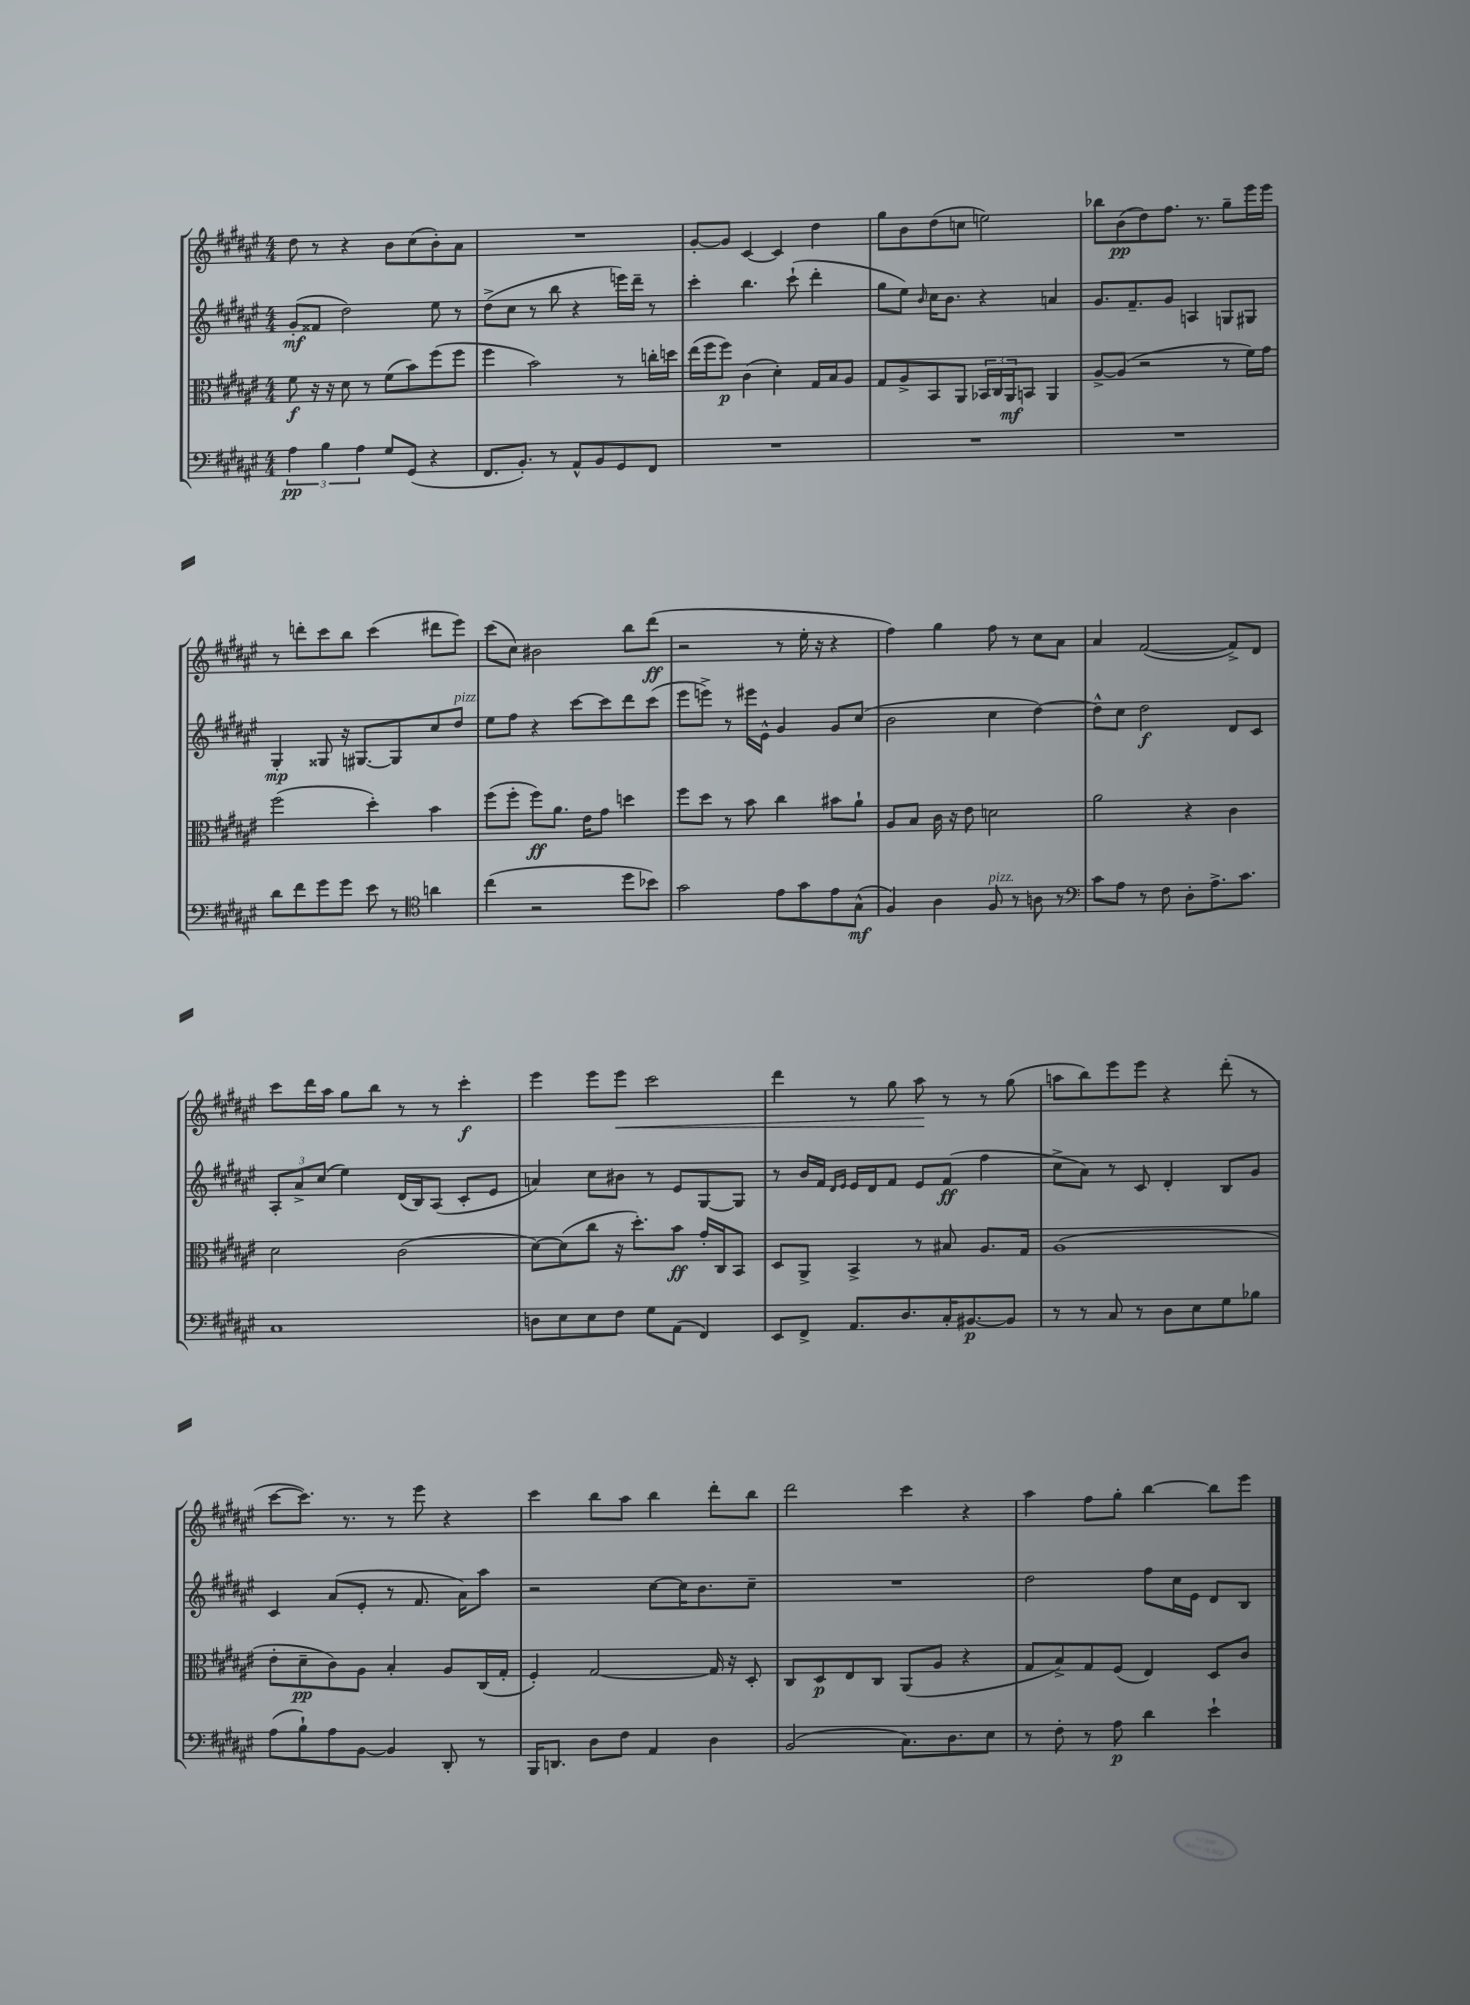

**kern	**kern	**kern	**kern
*staff4	*staff3	*staff2	*staff1
*clefF4	*clefC3	*clefG2	*clefG2
*k[f#c#g#d#a#e#]	*k[f#c#g#d#a#e#]	*k[f#c#g#d#a#e#]	*k[f#c#g#d#a#e#]
*M4/4	*M4/4	*M4/4	*M4/4
6A#	8f#	(8g#'	8dd#
.	16r	8f##	8r
6B	.	.	.
.	16r	.	.
.	8d#	2dd#)	4r
6A#	.	.	.
.	8r	.	.
8G#	(8f#	.	8b
(8GG#	8b)	.	(8cc#
4r	(8ff#	8ee#	8b')
.	8ff#	8r	8a#
=	=	=	=
8.FF#	4ff#	(8dd#^	1r
.	.	8cc#	.
8.BB')	.	.	.
.	2b)	8r	.
8r	.	8bb	.
8AA#^^	.	4r	.
8BB	.	.	.
8GG#	8r	16eee)	.
.	.	16ddd#~	.
8FF#	16cc'	8r	.
.	16dd	.	.
=	=	=	=
1r	(16ee#	4ccc#'	[8g#'
.	16ff#	.	.
.	8ff#)	.	8g#]
.	(4c#	4.bb	[4c#
.	4d#')	.	4c#]
.	.	(8ccc#`	.
.	16G#	4ddd#'	4dd#
.	16B	.	.
.	8A#	.	.
=	=	=	=
1r	8G#	8gg#	8gg#
.	8A#^	8ee#)	8b
.	.	16qqb	.
.	8BB	16cc#	(8dd#
.	.	8.b	.
.	8AA#	.	8cc
.	24BB-	4r	2ee)
.	24C#	.	.
.	24AA#	.	.
.	8BB	.	.
.	4AA#	4a	.
=	=	=	=
1r	[8A#^	8.g#	8bb-
.	(8A#]	.	(8b
.	.	8.f#~	.
.	2r	.	8dd#)
.	.	8g#	8.ff#
.	.	4A	.
.	.	.	8.r
.	8r	8G	8gg#~
.	16f#)	8G#	16eee#
.	16g#	.	16eee#
=	=	=	=
8d#	(2ff#	4G#'	8r
8f#	.	.	8ddd'
8g#	.	8G##	8ccc#
8g#	.	16r	8bb
.	.	[8.G#	.
8e#	4dd#')	.	(4ccc#
8r	.	8G#]	.
*clefC4	*	*	*
4a	4b	8cc#	8ddd#
.	.	8dd#	8eee#)
=	=	=	=
(4cc#	(8ff#	8ee#	(8ccc#
.	8ff#'	8ff#	8cc#)
2r	8ff#)	4r	2b#
.	8.a#	.	.
.	.	[8ccc#	.
.	16e#	.	.
.	8g#	8ccc#]	.
8dd#	4dd	8ddd#	8bb
8b-)	.	(8ccc#	(8ddd#
=	=	=	=
2g#	8ff#	8eee#	2r
.	8dd#	8eee^)	.
.	8r	8r	.
.	8b	16eee#	.
.	.	16e#^^	.
8e#	4cc#	4g#	8r
8g#	.	.	16ee#'
.	.	.	16r
8e#	8b#	8g#	4r
(8G#^^	8a#`	(8cc#	.
=	=	=	=
4F#)	8A#	2b	4ff#)
.	8B	.	.
4A#	16c#	.	4gg#
.	16r	.	.
.	8e#	.	.
8F#	2d	4cc#	8ff#
8r	.	.	8r
8A	.	[4dd#)	8cc#
8r	.	.	8a#
=	=	=	=
*clefF4	*	*	*
8c#	2a#	8dd#^^]	4a#
8A#	.	8cc#	.
8r	.	2dd#	([2f#
8F#	.	.	.
8D#'	4r	.	.
8.A#^	.	.	.
.	4c#	8d#	8f#^])
8.c#	.	.	.
.	.	8c#	8d#
=	=	=	=
1C#	2d#	12A#'	8ccc#
.	.	12a#^	.
.	.	.	16ddd#
.	.	(12cc#	.
.	.	.	16aa#
.	.	4ee#)	8gg#
.	.	.	8bb
.	(2c#	(16d#	8r
.	.	16B)	.
.	.	(8A#	8r
.	.	8c#'	4ccc#'
.	.	8e#	.
=	=	=	=
8D	[8d#)	4a)	4eee#
8E#	(8d#]	.	.
8E#	8cc#	8cc#	8eee#
8F#	16r	8b#	8eee#
.	8.dd#')	.	.
8G#	.	8r	2ccc#
(8AA#	8b	8e#	.
4FF#)	16g#'	[8G#	.
.	16C#	.	.
.	8BB	8G#]	.
=	=	=	=
8EE#	8D#	8r	4ddd#
8FF#^	8AA#^	16b	.
.	.	16f#	.
.	.	16qqd#	.
.	.	16qqe#	.
8.AA#	4BB^	16e#	8r
.	.	16d#	.
.	.	8f#	8gg#
8.D#	.	.	.
.	8r	8e#	8aa#
16C#'	8B#	(8f#	8r
[8.BB#	.	.	.
.	8.A#	4ff#	8r
8BB#]	.	.	(8gg#
.	16G#	.	.
=	=	=	=
8r	(1A#	8cc#^	8aa
8r	.	8a#)	8bb)
8C#	.	8r	8eee#
8r	.	8c#	8eee#
8D#	.	4d#'	4r
8E#	.	.	.
8G#	.	8B	(8ddd#'
8B-	.	8g#	8r
=	=	=	=
(8A#	8e#'	4c#	[8ccc#
8B`)	8d#~	.	8.ccc#])
8A#	8c#)	(8a#	.
.	.	.	8.r
[8BB	8A#	8e#'	.
4BB]	4B'	8r	8r
.	.	8.f#	8eee#
8DD#'	8A#	.	4r
.	.	16a#)	.
8r	(16C#	8aa#	.
.	16G#'	.	.
=	=	=	=
16BBB	4F#')	2r	4ccc#
8.DD	.	.	.
8D#	[2G#	.	8bb
8F#	.	.	8aa#
4AA#	.	[8cc#	4bb
.	.	16cc#]	.
.	.	8.b	.
4D#	16G#]	.	8ddd#'
.	16r	.	.
.	8D#'	8cc#~	8bb
=	=	=	=
(2BB	8C#	1r	2ddd#
.	8D#	.	.
.	8E#	.	.
.	8C#	.	.
8.C#)	(8AA#	.	4ccc#
.	8A#	.	.
8.D#	.	.	.
.	4r	.	4r
8E#	.	.	.
=	=	=	=
8r	8G#	2dd#	4aa#
8F#'	8B^)	.	.
8r	8G#	.	8ff#
8A#	(8F#	.	8gg#'
4d#	4E#)	8ff#	[4bb
.	.	16cc#	.
.	.	16e#	.
4e#`	8D#	8d#	8bb]
.	8c#	8B	8eee#
==	==	==	==
*-	*-	*-	*-
